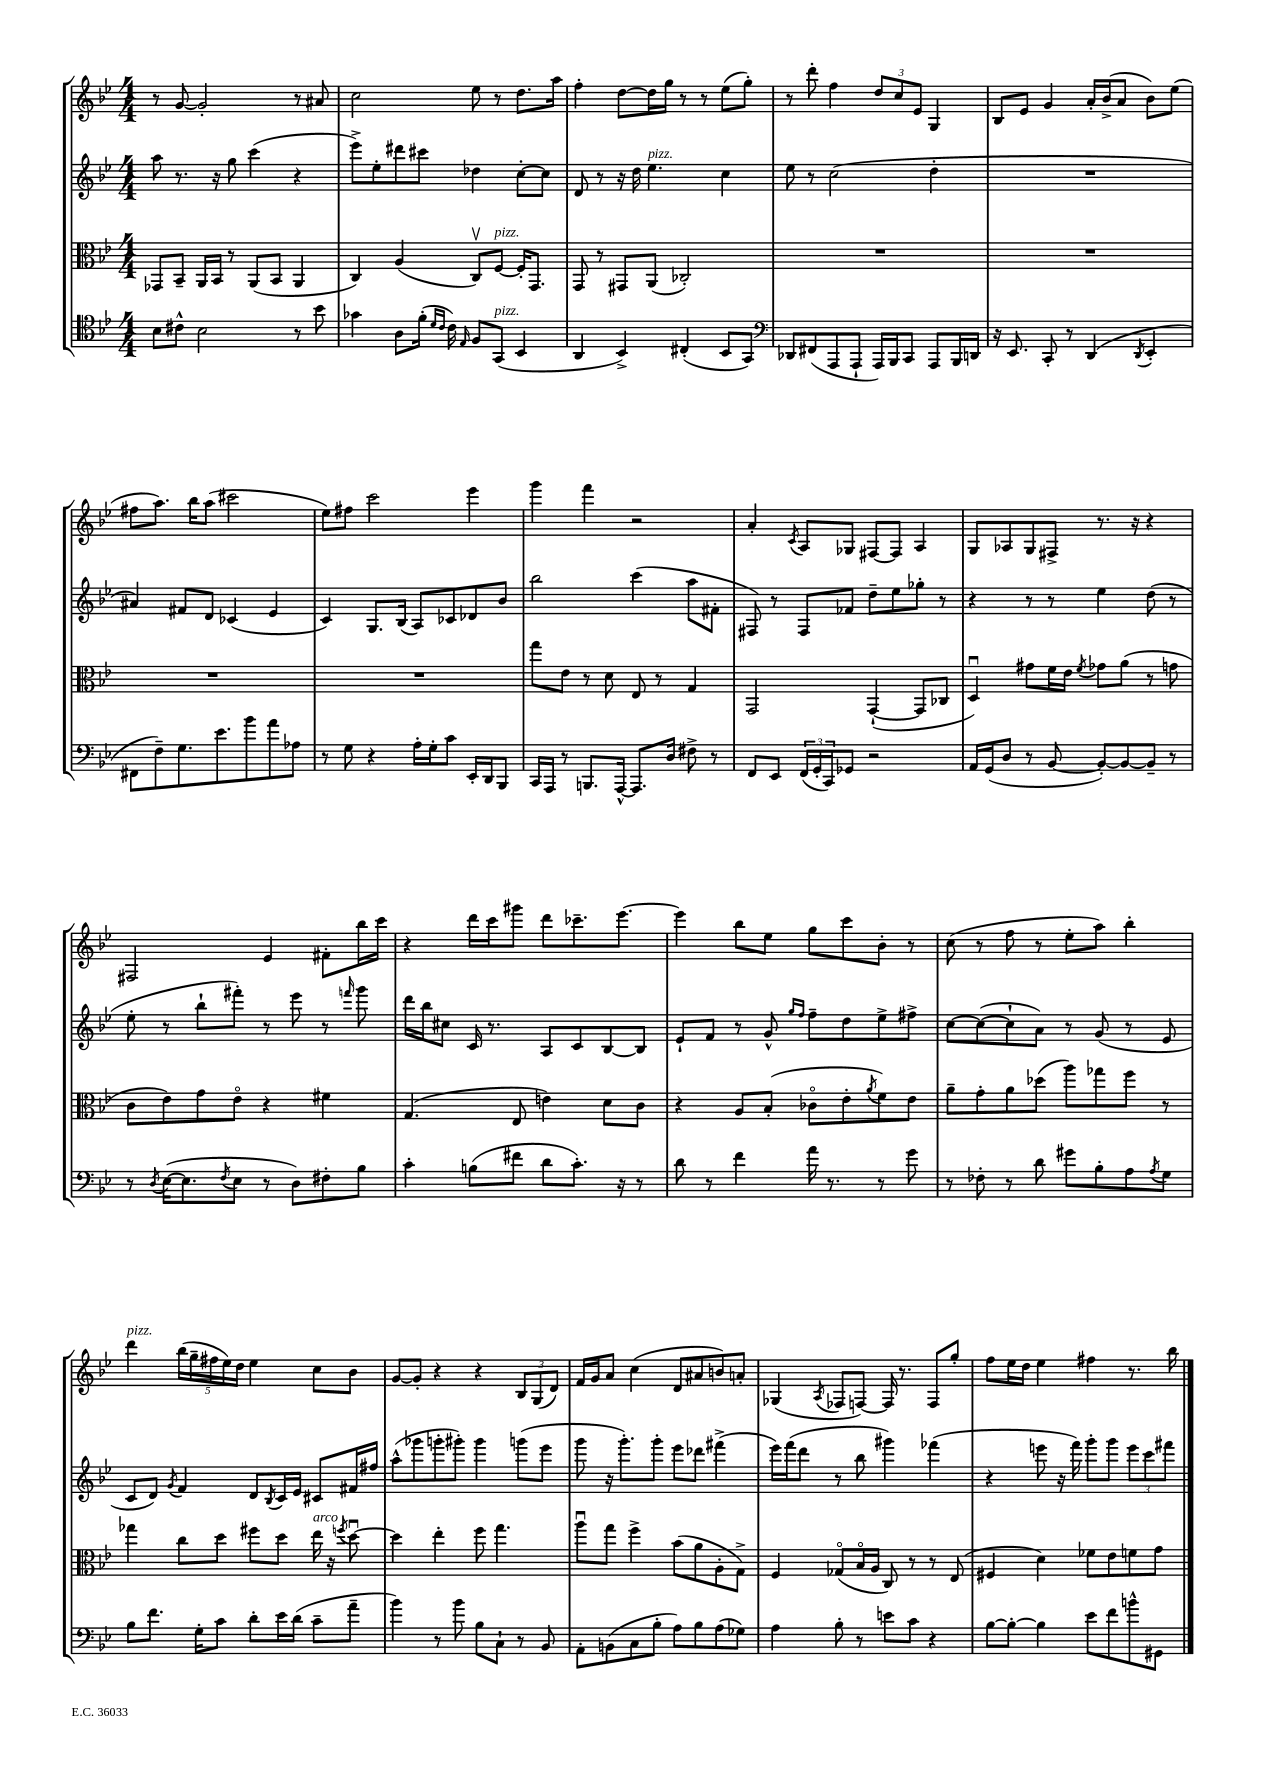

**kern	**kern	**kern	**kern
*part4	*part3	*part2	*part1
*staff4	*staff3	*staff2	*staff1
*clefC4	*clefC3	*clefG2	*clefG2
*k[b-e-]	*k[b-e-]	*k[b-e-]	*k[b-e-]
*M4/4	*M4/4	*M4/4	*M4/4
=90	=90	=90	=90
8B-\L	8GG-X/L	8aa\	8r
8c#X^^\J	8BB-~/J	8.r	[8g/
2B-\	16AA/LL	.	2g'/]
.	16BB-/JJ	16r	.
.	8r	8gg\	.
.	(8AA/L	(4ccc\	.
.	8BB-/J	.	.
8r	4AA/	4r	8r
8b-\	.	.	8a#X/
=91	=91	=91	=91
4g-X\	4C/)	8eee-^\L)	2cc\
.	.	8ee-'\	.
8A\L	(4A/	8ddd#X\	.
(16f'\Jk	.	8ccc#X\J	.
16qqd/LL	.	.	.
16qqc/JJ	.	.	.
16c\)	.	.	.
16qqE-/	.	.	.
8F/L	8Cv/L)	4dd-X\	8ee-\
!	!LO:TX:a:i:t=pizz.	!	!
!LO:TX:a:i:t=pizz.	!	!	!
(8GG/J	[8F/J	.	8r
4BB-/	16F'/KL]	[8cc'\L	8.dd\L
.	8.GG/J	.	.
.	.	8cc\J]	.
.	.	.	16aa\Jk
=92	=92	=92	=92
4AA/	8GG/	8d/	4ff'\
.	8r	8r	.
4BB-^/)	8GG#X/L	16r	[8dd\L
.	.	16dd\	.
!	!	!LO:TX:a:i:t=pizz.	!
.	(8AA/J	4.ee-\	16dd\L]
.	.	.	16gg\JJ
(4C#X'/	2C-X'/)	.	8r
.	.	.	8r
8BB-/L	.	4cc\	(8ee-\L
8GG/J)	.	.	8gg'\J)
=93	=93	=93	=93
*clefF4	*	*	*
8DD-X/L	1r	8ee-\	8r
(8FF#X/	.	8r	8ddd'\
8AAA/	.	(2cc\	4ff\
8AAA`/J	.	.	.
16AAA/LL)	.	.	12dd/L
16BBB-/J	.	.	.
.	.	.	12cc/
8CC/J	.	.	.
.	.	.	12e-/J
8AAA/L	.	4dd'\	4G/
16BBB-/L	.	.	.
16DDn/JJ	.	.	.
=94	=94	=94	=94
16r	1r	1r	8B-/L
8.EE-/	.	.	.
.	.	.	8e-/J
8CC'/	.	.	4g/
8r	.	.	.
(4DD/	.	.	16a'/LL
.	.	.	(16b-^/J
.	.	.	8a/J
8qDD/	.	.	.
4EE-'/	.	.	8b-\L)
.	.	.	(8ee-\J
!!LO:LB:g=z
=95	=95	=95	=95
8FF#X\L	1r	4a#X/)	8ff#X\L
8F~\)	.	.	8.aa\J)
8.G\	.	8f#X/L	.
.	.	.	16bb-\KL
.	.	8d/J	(8aa\J
8.e-\	.	.	.
.	.	(4c-X/	2ccc#X\
8b-\	.	.	.
8a\	.	4e-/	.
8A-X\J	.	.	.
=96	=96	=96	=96
8r	1r	4c/)	8ee-\L)
8G\	.	.	8ff#X\J
4r	.	8.G/L	2ccc\
.	.	(16B-/Jk	.
16A'\LL	.	8A/L)	.
16G'\J	.	.	.
8c\J	.	8c-X/	.
16EE-'/LL	.	8d-X/	4eee-\
16DD/J	.	.	.
8BBB-/J	.	8b-/J	.
=97	=97	=97	=97
16CC/LL	8gg\L	2bb-\	4ggg\
16AAA/JJ	.	.	.
8r	8e-\J	.	.
8.BBBn/L	8r	.	4fff\
.	8d\	.	.
[16AAA^^/Jk	.	.	.
8.AAA/L]	8E-/	(4ccc\	2r
.	8r	.	.
16D/Jk	.	.	.
8F#X^\	4G/	8aa\L	.
8r	.	8f#X'\J	.
=98	=98	=98	=98
8FF/L	2GG/	8F#X/)	4a'/
8EE-/J	.	8r	.
.	.	.	8qc/
(24FF/LL	.	8F#/L	8A/L
24GG'/	.	.	.
24CC/J)	.	.	.
8GG-X/J	.	8f-X/J	8G-X/J
2r	([4GG`/	8dd~\L	[8F#X/L
.	.	8ee-\	8F#/J]
.	8GG/L]	8gg-X'\J	4A/
.	8C-X/J	8r	.
=99	=99	=99	=99
16AA/LL	4Du/)	4r	8G/L
(16GG/J	.	.	.
8D/J	.	.	8A-X/
8r	8g#X\L	8r	8G/
[8BB-/	16f\L	8r	8F#X^/J
.	16e-\JJ	.	.
.	8qf/	.	.
8BB-'/L_)	8g-X\L	4ee-\	8.r
8BB-/_	(8a\J	.	.
.	.	.	16r
8BB-~/J]	8r	(8dd\	4r
8r	8gn\	8r	.
!!LO:LB:g=z
=100	=100	=100	=100
8r	8c\L	8ee-'\	2F#X/
8qD/	.	.	.
([16E-\KL	8e-\)	8r	.
8.E-\]	.	.	.
.	8g\	8bb-`\L	.
8qF/	.	.	.
8E-\J	8e-\J	8fff#X'\J)	.
8r	4r	8r	4e-/
8D\L)	.	8eee-\	.
8F#X'\	4f#X\	8r	8f#X'\L
.	.	16qqfffn/	.
8B-\J	.	8ggg\	16bb-\L
.	.	.	16ccc\JJ
=101	=101	=101	=101
4c'\	(4.G/	16ddd\LL	4r
.	.	16bb-\J	.
.	.	8cc#X\J	.
(8Bn\L	.	16c/	16ddd\LL
.	.	8.r	16ccc\J
8f#X\J	8E-/	.	8ggg#X\J
8d\L	4en\)	8A/L	8ddd\L
8.c'\J)	.	8c/	8.ccc-X~\
.	8d\L	[8B-/	.
16r	.	.	[8.eee-\J
8r	8c\J	8B-/J]	.
=102	=102	=102	=102
8d\	4r	8e-`/L	4eee-\]
8r	.	8f/J	.
4f\	8A/L	8r	8bb-\L
.	(8B-'/J	8g^^/	8ee-\J
.	.	16qqgg/LL	.
.	.	16qqff/JJ	.
16a\	8c-X\L	8ff~\L	8gg\L
8.r	.	.	.
.	8e-'\	8dd\	8ccc\
.	8qa/	.	.
8r	8f\)	8ee-^\	8b-'\J
8g\	8e-\J	8ff#X^\J	8r
=103	=103	=103	=103
8r	8a~\L	[8cc\L	(8cc\
8F-X'\	8g'\	(8cc\_	8r
8r	8a\	8cc`\]	8ff\
8d\	(8dd-X\J	8a\J)	8r
8g#X\L	8aa\L)	8r	8ee-'\L
8B-'\	8gg-X\	(8g/	8aa\J)
8A\	8ff\J	8r	4bb-'\
8qA/	.	.	.
8G\J	8r	8e-/	.
!!LO:LB:g=z
=104	=104	=104	=104
!	!	!	!LO:TX:a:i:t=pizz.
8B-\L	4gg-X\	8c/L	4ddd\
8.f\J	.	8d/J)	.
.	.	8qg/	.
.	8cc\L	4f/	(20bb-\LL
.	.	.	20gg~\
16G'\KL	.	.	.
.	.	.	20ff#X\
8c\J	8dd\J	.	.
.	.	.	20ee-\)
.	.	.	20dd\JJ
8d'\L	8ff#X\L	8d/L	4ee-\
.	.	8qB-/	.
16e-\L	8dd\J	16c/L	.
(16d\JJ	.	16e-/JJ	.
!	!LO:TX:a:i:t=arco	!	!
8c~\L	16ee-\	8c#X/L	8cc\L
.	16r	.	.
.	8qffn/	.	.
8a~\J	[8ddu\	16f#X/L	8b-\J
.	.	16ff#X/JJ	.
=105	=105	=105	=105
4b-\)	4dd\]	(8aa^^\L	[8g/L
.	.	8ggg-X\	8g'/J]
8r	4ee-'\	8gggn'\	4r
8b-\	.	8ggg#X'\J)	.
8B-\L	8ff\	4ggg#\	4r
8C`\J	4.gg\	.	.
8r	.	(8gggn\L	12B-/L
.	.	.	(12G/
8BB-/	.	8eee-\J	.
.	.	.	12d/J)
=106	=106	=106	=106
8AA'\L	8aau\L	8ggg\	16f/LL
.	.	.	16g/J
(8BBn\	8gg\J	16r	8a/J
.	.	8.ggg'\L)	.
8C\	4ff^\	.	(4cc\
8B-'\J	.	8ggg'\J	.
8A\L)	(8b-\L	8eee-\L	8d/L
8B-\	8a\	8ddd-X\J	8a#X/
(8A\	8A'\	(4fff#X^\	8bn/)
8G-X\J)	8G^\J)	.	8an'/J
=107	=107	=107	=107
4A\	4F/	16eee-\LL)	(4G-X/
.	.	(16fff\J	.
.	.	8ddd\J	.
.	.	.	8qA/
8B-'\	(8G-X/L	8r	8F-X/L
8r	16B-/L	8bb-\	[8Fn/J)
.	16A/JJ	.	.
8en\L	8C/)	4ggg#X\)	16F/]
.	.	.	8.r
8c\J	8r	.	.
4r	8r	(4fff-X\	8F/L
.	(8E-/	.	8gg'/J
=108	=108	=108	=108
[8B-\L	4F#X/	4r	8ff\L
8B-'\J_	.	.	16ee-\L
.	.	.	16dd\JJ
4B-\]	4d\)	8eeen\	4ee-\
.	.	16r	.
.	.	16fff\)	.
8e-\L	8f-X\L	8ggg'\L	4ff#X\
8f\	8e-\	8ggg\J	.
8bn^^\	8fn\	12eee\L	8.r
.	.	12ccc\	.
8GG#X\J	8g\J	.	.
.	.	12fff#X\J	.
.	.	.	16bb-\
==	==	==	==
*-	*-	*-	*-
